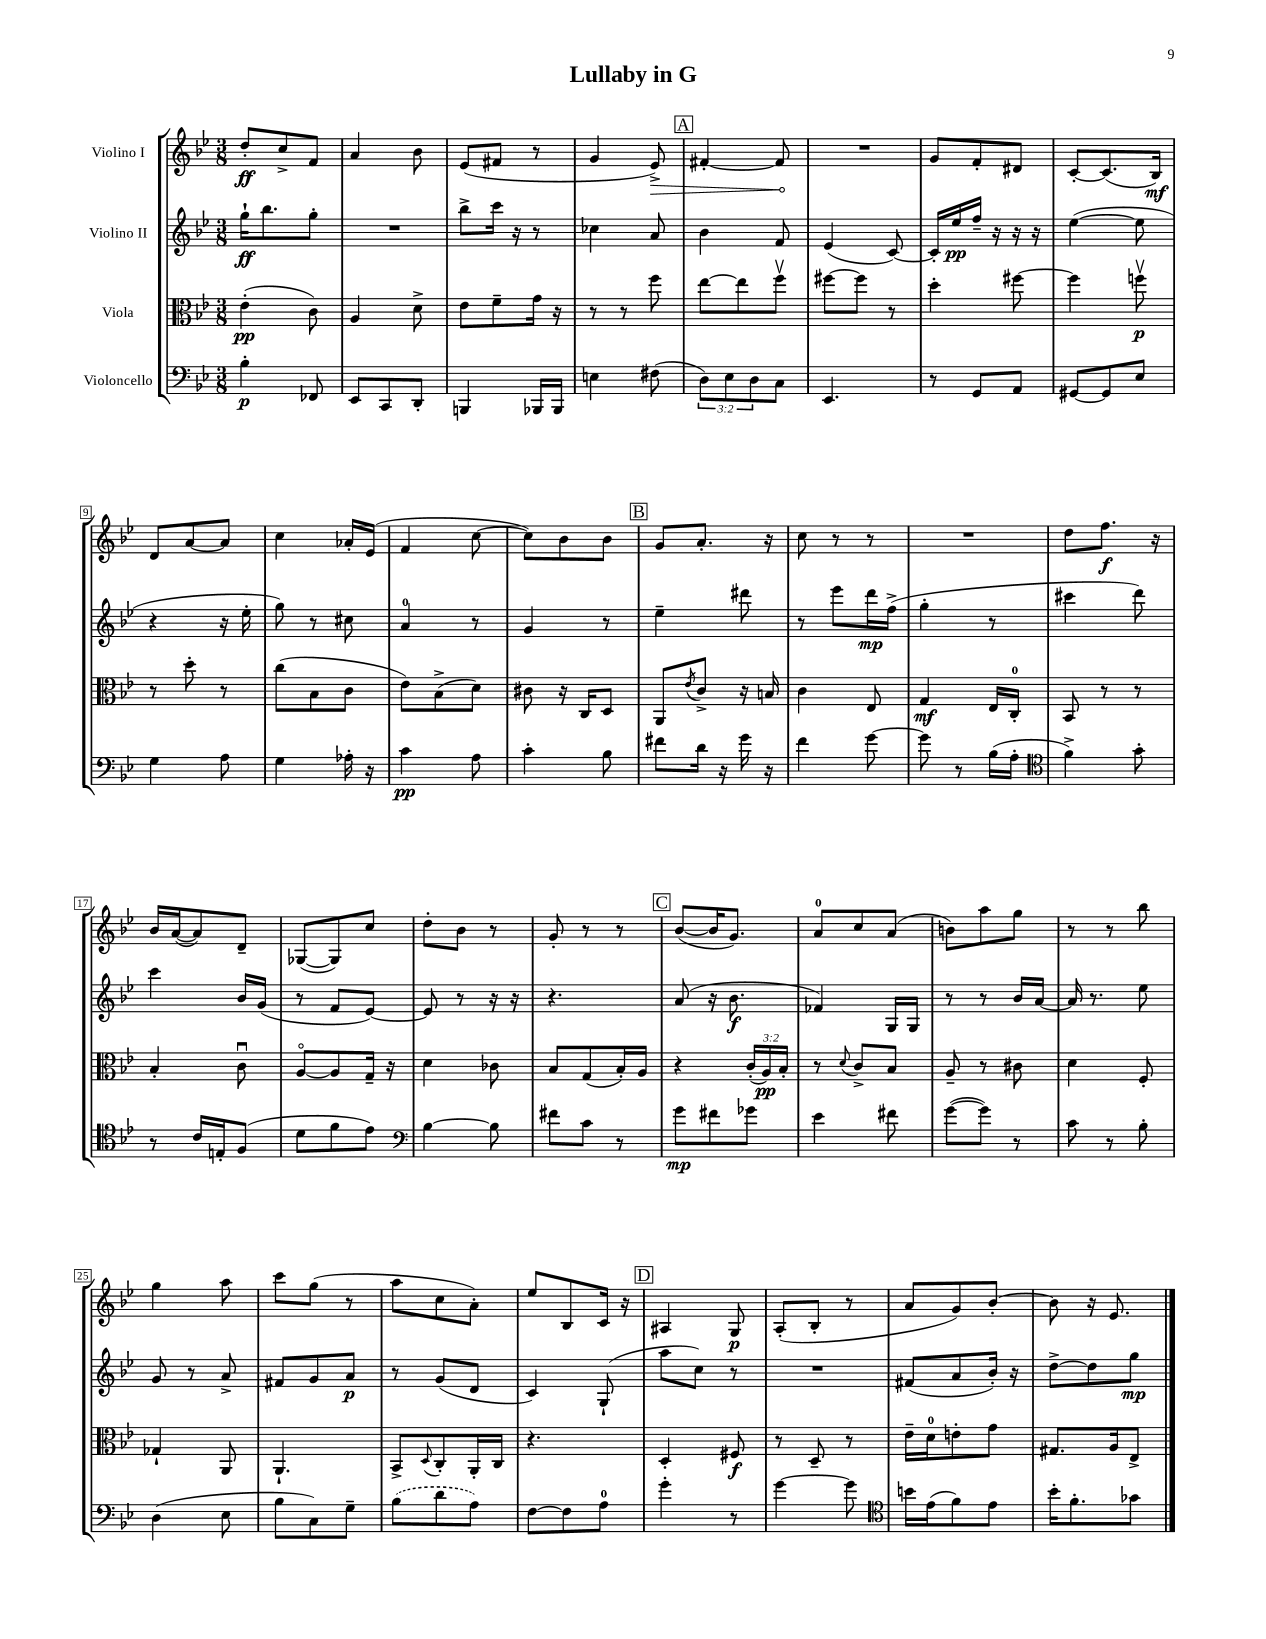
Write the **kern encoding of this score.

**kern	**dynam	**kern	**dynam	**kern	**dynam	**kern	**dynam
*part4	*part4	*part3	*part3	*part2	*part2	*part1	*part1
*staff4	*staff4	*staff3	*staff3	*staff2	*staff2	*staff1	*staff1
*I"Violoncello	*	*I"Viola	*	*I"Violino II	*	*I"Violino I	*
*clefF4	*	*clefC3	*	*clefG2	*	*clefG2	*
*k[b-e-]	*	*k[b-e-]	*	*k[b-e-]	*	*k[b-e-]	*
*M3/8	*	*M3/8	*	*M3/8	*	*M3/8	*
=1	=1	=1	=1	=1	=1	=1	=1
4B-'\	p	(4e-'\	pp	16gg`\KL	ff	8dd'/L	ff
.	.	.	.	8.bb-\	.	.	.
.	.	.	.	.	.	8cc^/	.
8FF-X/	.	8c\)	.	8gg'\J	.	8f/J	.
=2	=2	=2	=2	=2	=2	=2	=2
8EE-/L	.	4A/	.	4.r	.	4a/	.
8CC/	.	.	.	.	.	.	.
8DD'/J	.	8d^\	.	.	.	8b-\	.
=3	=3	=3	=3	=3	=3	=3	=3
4BBBn/	.	8e-\L	.	8bb-^\L	.	(8e-/L	.
.	.	8f~\	.	16ccc\Jk	.	8f#X/J	.
.	.	.	.	16r	.	.	.
16BBB-X/LL	.	16g\Jk	.	8r	.	8r	.
16BBB-/JJ	.	16r	.	.	.	.	.
=4	=4	=4	=4	=4	=4	=4	=4
4En\	.	8r	.	4cc-X\	.	4g/	.
.	.	8r	.	.	.	.	.
!	!	!	!	!	!	!	!LO:HP:b
(8F#X\	.	8ff\	.	8a/	.	8e-^/)	>
!!LO:REH:place=s1:t=A
=5	=5	=5	=5	=5	=5	=5	=5
12D\L)	.	[8ee-\L	.	4b-\	.	[4f#X'/	.
12E-\	.	.	.	.	.	.	.
.	.	8ee-\]	.	.	.	.	.
12D\	.	.	.	.	.	.	.
8C\J	.	8ffv\J	.	8f/	.	8f#/]	.
.	.	.	.	.	.	.	]
=6	=6	=6	=6	=6	=6	=6	=6
4.EE-/	.	[8ff#X\L	.	(4e-/	.	4.r	.
.	.	8ff#\J]	.	.	.	.	.
.	.	8r	.	[8c/)	.	.	.
=7	=7	=7	=7	=7	=7	=7	=7
8r	.	4dd'\	.	16c'/LL]	.	8g/L	.
.	.	.	.	16ee-/	pp	.	.
8GG/L	.	.	.	16ff~/JJ	.	8f'/	.
.	.	.	.	16r	.	.	.
8AA/J	.	[8ff#X\	.	16r	.	8d#X/J	.
.	.	.	.	16r	.	.	.
=8	=8	=8	=8	=8	=8	=8	=8
[8GG#X/L	.	4ff#\]	.	([4ee-\	.	[8c'/L	.
8GG#/]	.	.	.	.	.	(8.c/]	.
8E-/J	.	8ffnv\	p	8ee-\]	.	.	.
.	.	.	.	.	.	16B-/Jk)	mf
!!LO:LB:g=z
=9	=9	=9	=9	=9	=9	=9	=9
4G\	.	8r	.	4r	.	8d/L	.
.	.	8dd'\	.	.	.	[8a/	.
8A\	.	8r	.	16r	.	8a/J]	.
.	.	.	.	16ee-'\	.	.	.
=10	=10	=10	=10	=10	=10	=10	=10
4G\	.	(8cc\L	.	8gg\)	.	4cc\	.
.	.	8B-\	.	8r	.	.	.
16A-X'\	.	8c\J	.	8cc#X\	.	16a-X'/LL	.
16r	.	.	.	.	.	(16e-/JJ	.
=11	=11	=11	=11	=11	=11	=11	=11
4c\	pp	8e-\L)	.	4a/	.	4f/	.
.	.	(8B-^\	.	.	.	.	.
8A\	.	8d\J)	.	8r	.	[8cc\	.
=12	=12	=12	=12	=12	=12	=12	=12
4c'\	.	8c#X\	.	4g/	.	8cc\L])	.
.	.	16r	.	.	.	8b-\	.
.	.	16C/KL	.	.	.	.	.
8B-\	.	8D/J	.	8r	.	8b-\J	.
!!LO:REH:place=s1:t=B
=13	=13	=13	=13	=13	=13	=13	=13
8f#X\L	.	8AA/L	.	4ee-~\	.	8g/L	.
.	.	8qe-/	.	.	.	.	.
16d\Jk	.	8c^/J	.	.	.	8.a'/J	.
16r	.	.	.	.	.	.	.
16g\	.	16r	.	8ddd#X\	.	.	.
16r	.	16Bn/	.	.	.	16r	.
=14	=14	=14	=14	=14	=14	=14	=14
4f\	.	4c\	.	8r	.	8cc\	.
.	.	.	.	8eee-\L	.	8r	.
[8g\	.	8E-/	.	16ddd\L	mp	8r	.
.	.	.	.	(16ff^\JJ	.	.	.
=15	=15	=15	=15	=15	=15	=15	=15
8g\]	.	4G/	mf	4gg'\	.	4.r	.
8r	.	.	.	.	.	.	.
(16B-\LL	.	16E-/LL	.	8r	.	.	.
16A'\JJ	.	16C'/JJ	.	.	.	.	.
=16	=16	=16	=16	=16	=16	=16	=16
*clefC4	*	*	*	*	*	*	*
4f^\)	.	8BB-/	.	4ccc#X\	.	8dd\L	.
.	.	8r	.	.	.	8.ff\J	f
8g'\	.	8r	.	8ddd\)	.	.	.
.	.	.	.	.	.	16r	.
!!LO:LB:g=z
=17	=17	=17	=17	=17	=17	=17	=17
8r	.	4B-'/	.	4ccc\	.	16b-/LL	.
.	.	.	.	.	.	([16a/J	.
16c/LL	.	.	.	.	.	8a/])	.
16En'/J	.	.	.	.	.	.	.
(8F/J	.	8cu\	.	16b-/LL	.	8d~/J	.
.	.	.	.	(16g/JJ	.	.	.
=18	=18	=18	=18	=18	=18	=18	=18
8d\L	.	[8A/L	.	8r	.	([8G-X/L	.
8f\	.	8A/]	.	8f/L	.	8G-/])	.
8e-\J)	.	16G~/Jk	.	[8e-/J)	.	8cc/J	.
.	.	16r	.	.	.	.	.
=19	=19	=19	=19	=19	=19	=19	=19
*clefF4	*	*	*	*	*	*	*
[4B-\	.	4d\	.	8e-/]	.	8dd'\L	.
.	.	.	.	8r	.	8b-\J	.
8B-\]	.	8c-X\	.	16r	.	8r	.
.	.	.	.	16r	.	.	.
=20	=20	=20	=20	=20	=20	=20	=20
8f#X\L	.	8B-/L	.	4.r	.	8g'/	.
8c\J	.	(8G/	.	.	.	8r	.
8r	.	16B-'/L)	.	.	.	8r	.
.	.	16A/JJ	.	.	.	.	.
!!LO:REH:place=s1:t=C
=21	=21	=21	=21	=21	=21	=21	=21
8g\L	mp	4r	.	(8a/	.	([8b-/L	.
8f#X\	.	.	.	16r	.	16b-/K]	.
.	.	.	.	8.b-\	f	8.g/J)	.
8g-X\J	.	(24c'/LL	.	.	.	.	.
.	.	24A/)	pp	.	.	.	.
.	.	24B-'/JJ	.	.	.	.	.
=22	=22	=22	=22	=22	=22	=22	=22
4e-\	.	8r	.	4f-X/)	.	8a/L	.
.	.	8qqd/	.	.	.	.	.
.	.	8c^/L	.	.	.	8cc/	.
8f#X\	.	8B-/J	.	16G/LL	.	(8a/J	.
.	.	.	.	16G/JJ	.	.	.
=23	=23	=23	=23	=23	=23	=23	=23
([8g\L	.	8A~/	.	8r	.	8bn\L)	.
8g\J])	.	8r	.	8r	.	8aa\	.
8r	.	8c#X\	.	16b-/LL	.	8gg\J	.
.	.	.	.	[16a/JJ	.	.	.
=24	=24	=24	=24	=24	=24	=24	=24
8c\	.	4d\	.	16a/]	.	8r	.
.	.	.	.	8.r	.	.	.
8r	.	.	.	.	.	8r	.
8B-'\	.	8F'/	.	8ee-\	.	8bb-\	.
!!LO:LB:g=z
=25	=25	=25	=25	=25	=25	=25	=25
(4D\	.	4G-X`/	.	8g/	.	4gg\	.
.	.	.	.	8r	.	.	.
8E-\	.	8AA/	.	8a^/	.	8aa\	.
=26	=26	=26	=26	=26	=26	=26	=26
8B-\L	.	4.AA`/	.	8f#X/L	.	8ccc\L	.
8C\)	.	.	.	8g/	.	(8gg\J	.
8G~\J	.	.	.	8a/J	p	8r	.
=27	=27	=27	=27	=27	=27	=27	=27
(8B-\L	.	8BB-^/L	.	8r	.	8aa\L	.
.	.	8qqD/	.	.	.	.	.
8d\	.	8C'/	.	(8g/L	.	8cc\	.
8A\J)	.	16AA'/L	.	8d/J	.	8a'\J)	.
.	.	16C/JJ	.	.	.	.	.
=28	=28	=28	=28	=28	=28	=28	=28
[8F\L	.	4.r	.	4c/)	.	8ee-/L	.
8F\]	.	.	.	.	.	8B-/	.
8A\J	.	.	.	(8G`/	.	16c/Jk	.
.	.	.	.	.	.	16r	.
!!LO:REH:place=s1:t=D
=29	=29	=29	=29	=29	=29	=29	=29
4g'\	.	4D'/	.	8aa\L	.	4A#X/	.
.	.	.	.	8cc\J)	.	.	.
8r	.	8F#X/	f	8r	.	8G/	p
=30	=30	=30	=30	=30	=30	=30	=30
[4g\	.	8r	.	4.r	.	(8A'/L	.
.	.	8D~/	.	.	.	8B-'/J	.
8g\]	.	8r	.	.	.	8r	.
=31	=31	=31	=31	=31	=31	=31	=31
*clefC4	*	*	*	*	*	*	*
16bn\LL	.	16e-~\LL	.	(8f#X/L	.	8a/L	.
(16e-\J	.	16d\J	.	.	.	.	.
8f\)	.	8en'\	.	8a/	.	8g/)	.
8e-\J	.	8g\J	.	16b-'/Jk)	.	[8b-'/J	.
.	.	.	.	16r	.	.	.
=32	=32	=32	=32	=32	=32	=32	=32
16b-'\KL	.	8.G#X/L	.	[8dd^\L	.	8b-\]	.
8.f'\	.	.	.	.	.	.	.
.	.	.	.	8dd\]	.	16r	.
.	.	16A/k	.	.	.	8.e-/	.
8g-X\J	.	8E-^/J	.	8gg\J	mp	.	.
==	==	==	==	==	==	==	==
*-	*-	*-	*-	*-	*-	*-	*-
